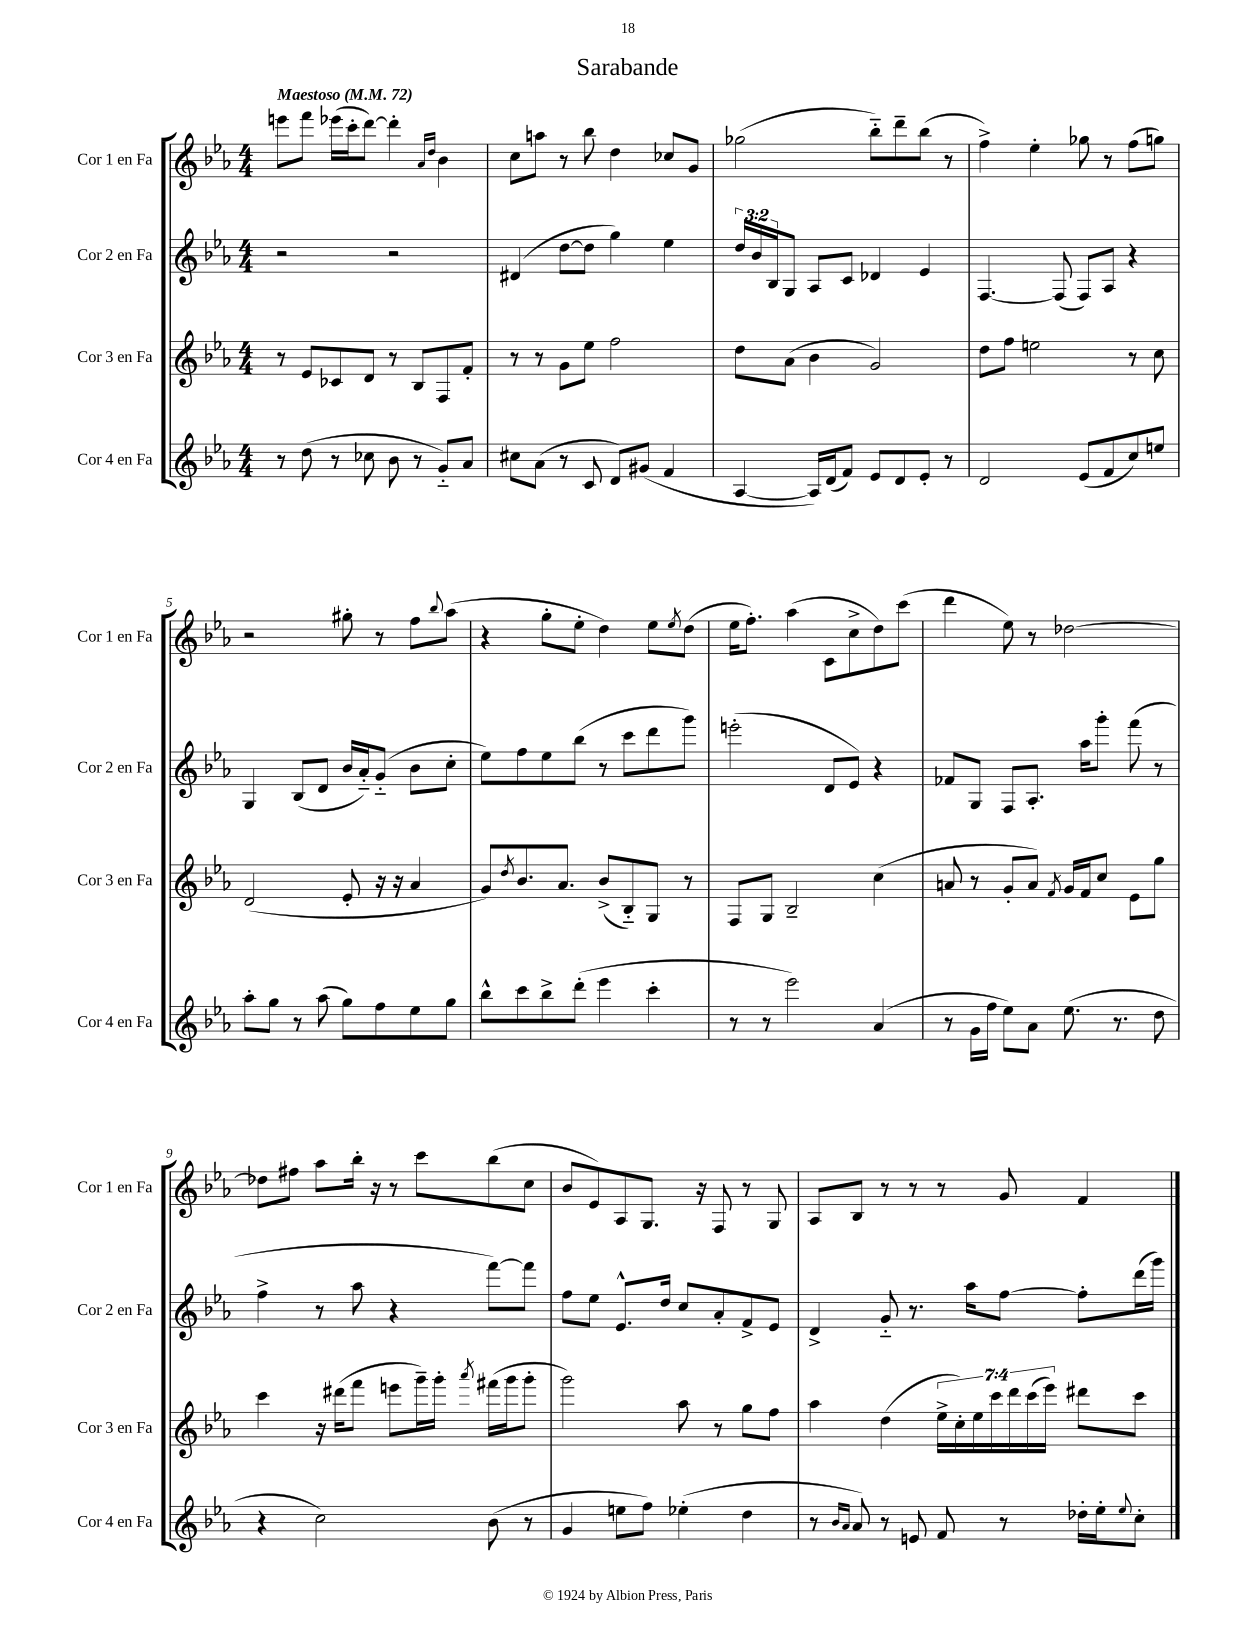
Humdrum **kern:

**kern	**kern	**kern	**kern
*part4	*part3	*part2	*part1
*staff4	*staff3	*staff2	*staff1
*I"Cor 4 en Fa	*I"Cor 3 en Fa	*I"Cor 2 en Fa	*I"Cor 1 en Fa
*I'Cor 4 en Fa	*I'Cor 3 en Fa	*I'Cor 2 en Fa	*I'Cor 1 en Fa
*clefG2	*clefG2	*clefG2	*clefG2
*k[b-e-a-]	*k[b-e-a-]	*k[b-e-a-]	*k[b-e-a-]
*M4/4	*M4/4	*M4/4	*M4/4
*MM72	*MM72	*MM72	*MM72
=1	=1	=1	=1
!	!	!	!LO:TX:a:B:t=Maestoso
8r	8r	2r	8eeen\L
(8dd\	8e-/L	.	8fff\J
8r	8c-X/	.	(16eee-X\LL
.	.	.	16ccc'\J
8cc-X\	8d/J	.	[8ddd\J)
8b-\	8r	2r	4ddd'\]
8r	8B-/L	.	.
.	.	.	16qqa-/LL
.	.	.	16qqdd/JJ
8g/L)	8F/	.	4b-\
8a-/J	8f'/J	.	.
=2	=2	=2	=2
8cc#X\L	8r	(4d#X/	8cc\L
(8a-\J	8r	.	8aan\J
8r	8g\L	[8dd\L	8r
8c/	8ee-\J	8dd\J]	8bb-\
8d/L)	2ff\	4gg\)	4dd\
(8g#X/J	.	.	.
4f/	.	4ee-\	8cc-X/L
.	.	.	8g/J
=3	=3	=3	=3
[4A-/	8dd\L	24dd/LL	(2gg-X\
.	.	24b-/	.
.	.	24B-/J	.
.	(8a-\J	8G/J	.
16A-/LL])	4b-\	8A-/L	.
(16d/J	.	.	.
8f/J)	.	8c/J	.
8e-/L	2g/)	4d-X/	8bb-\L)
8d/	.	.	8ddd~\
8e-'/J	.	4e-/	(8bb-\J
8r	.	.	8r
=4	=4	=4	=4
2d/	8dd\L	[4.F/	4ff^\)
.	8ff\J	.	.
.	2een\	.	4ee-'\
.	.	(8F/]	.
(8e-/L	.	8F/L)	8gg-X\
8f/	.	8A-/J	8r
8cc/)	8r	4r	(8ff\L
8een/J	8cc\	.	8ggn\J)
!!LO:LB:g=z
=5	=5	=5	=5
8aa-'\L	(2d/	4G/	2r
8gg\J	.	.	.
8r	.	(8B-/L	.
(8aa-\	.	8d/J	.
8gg\L)	8e-'/	16b-/LL	8gg#X'\
.	.	16a-/J)	.
8ff\	16r	(8g/J	8r
.	16r	.	.
8ee-\	4a-/	8b-\L	8ff\L
.	.	.	8qqbb-/
8gg\J	.	8cc'\J	(8aa-\J
=6	=6	=6	=6
8bb-^^\L	8g/L)	8ee-\L)	4r
.	8qdd/	.	.
8ccc\	8.b-/	8ff\	.
8bb-^\	.	8ee-\	8gg'\L
.	8.a-/J	.	.
(8ddd'\J	.	(8bb-\J	8ee-'\J
4eee-\	(8b-^/L	8r	4dd\)
.	8B-/)	8ccc\L	.
4ccc'\	8G/J	8ddd\	8ee-\L
.	.	.	8qee-/
.	8r	8ggg\J)	(8dd\J
=7	=7	=7	=7
8r	8F/L	(2eeen'\	16ee-\KL
.	.	.	8.ff'\J)
8r	8G/J	.	.
2eee-\)	2B-~/	.	(4aa-\
.	.	8d/L	8c\L
.	.	8e-/J)	8cc^\
(4a-/	(4cc\	4r	8dd\)
.	.	.	(8ccc\J
=8	=8	=8	=8
8r	8an/	8f-X/L	4ddd\
16g\LL	8r	8G/J	.
16ff\JJ	.	.	.
8ee-\L)	8g'/L	8F/L	8ee-\)
8a-\J	8a/J)	8.A-'/J	8r
.	8qf/	.	.
(8.ee-\	16g/LL	.	[2dd-X\
.	16f/J	16aa-\KL	.
.	8cc/J	8ggg'\J	.
8.r	.	.	.
.	8e-\L	(8fff\	.
8dd\	8gg\J	8r	.
!!LO:LB:g=z
=9	=9	=9	=9
4r	4ccc\	4ff^\	8dd-X\L]
.	.	.	8ff#X\J
2cc\)	16r	8r	8aa-\L
.	(16ddd#X\KL	.	.
.	8fff\J	8aa-\	16bb-'\Jk
.	.	.	16r
.	8eeen\L	4r	8r
.	16ggg~\L)	.	8ccc\L
.	16ggg'\JJ	.	.
.	8qaaa-/	.	.
(8b-\	(16fff#X\LL	[8fff\L)	(8bb-\
.	16ggg\J	.	.
8r	8ggg'\J	8fff\J]	8cc\J
=10	=10	=10	=10
4g/	2ggg\)	8ff\L	8b-/L
.	.	8ee-\J	8e-/)
8een\L	.	8.e-^^/L	8A-/
8ff\J)	.	.	8.G/J
.	.	16dd/Jk	.
(4ee-X'\	8aa-\	8cc/L	.
.	.	.	16r
.	8r	8a-'/	8F/
4dd\	8gg\L	8f^/	8r
.	8ff\J	8e-/J	8G/
=11	=11	=11	=11
8r	4aa-\	4d^/	8A-/L
16qqb-/LL	.	.	.
16qqa-/JJ	.	.	.
8a-/)	.	.	8B-/J
8r	(4dd\	8g/	8r
8en/	.	8.r	8r
8f/	28ee-^\LL	.	8r
.	28cc'\)	.	.
.	.	16aa-\KL	.
.	28ee-\	.	.
.	28ccc\	.	.
8r	.	[8ff\J	8g/
.	28ddd\	.	.
.	(28ccc\	.	.
.	28eee-\JJ)	.	.
16dd-X'\LL	8ddd#X\L	8ff'\L]	4f/
16ee-'\J	.	.	.
8qqee-/	.	.	.
8cc'\J	8ccc\J	(16ddd\L	.
.	.	16ggg\JJ)	.
==	==	==	==
*-	*-	*-	*-
